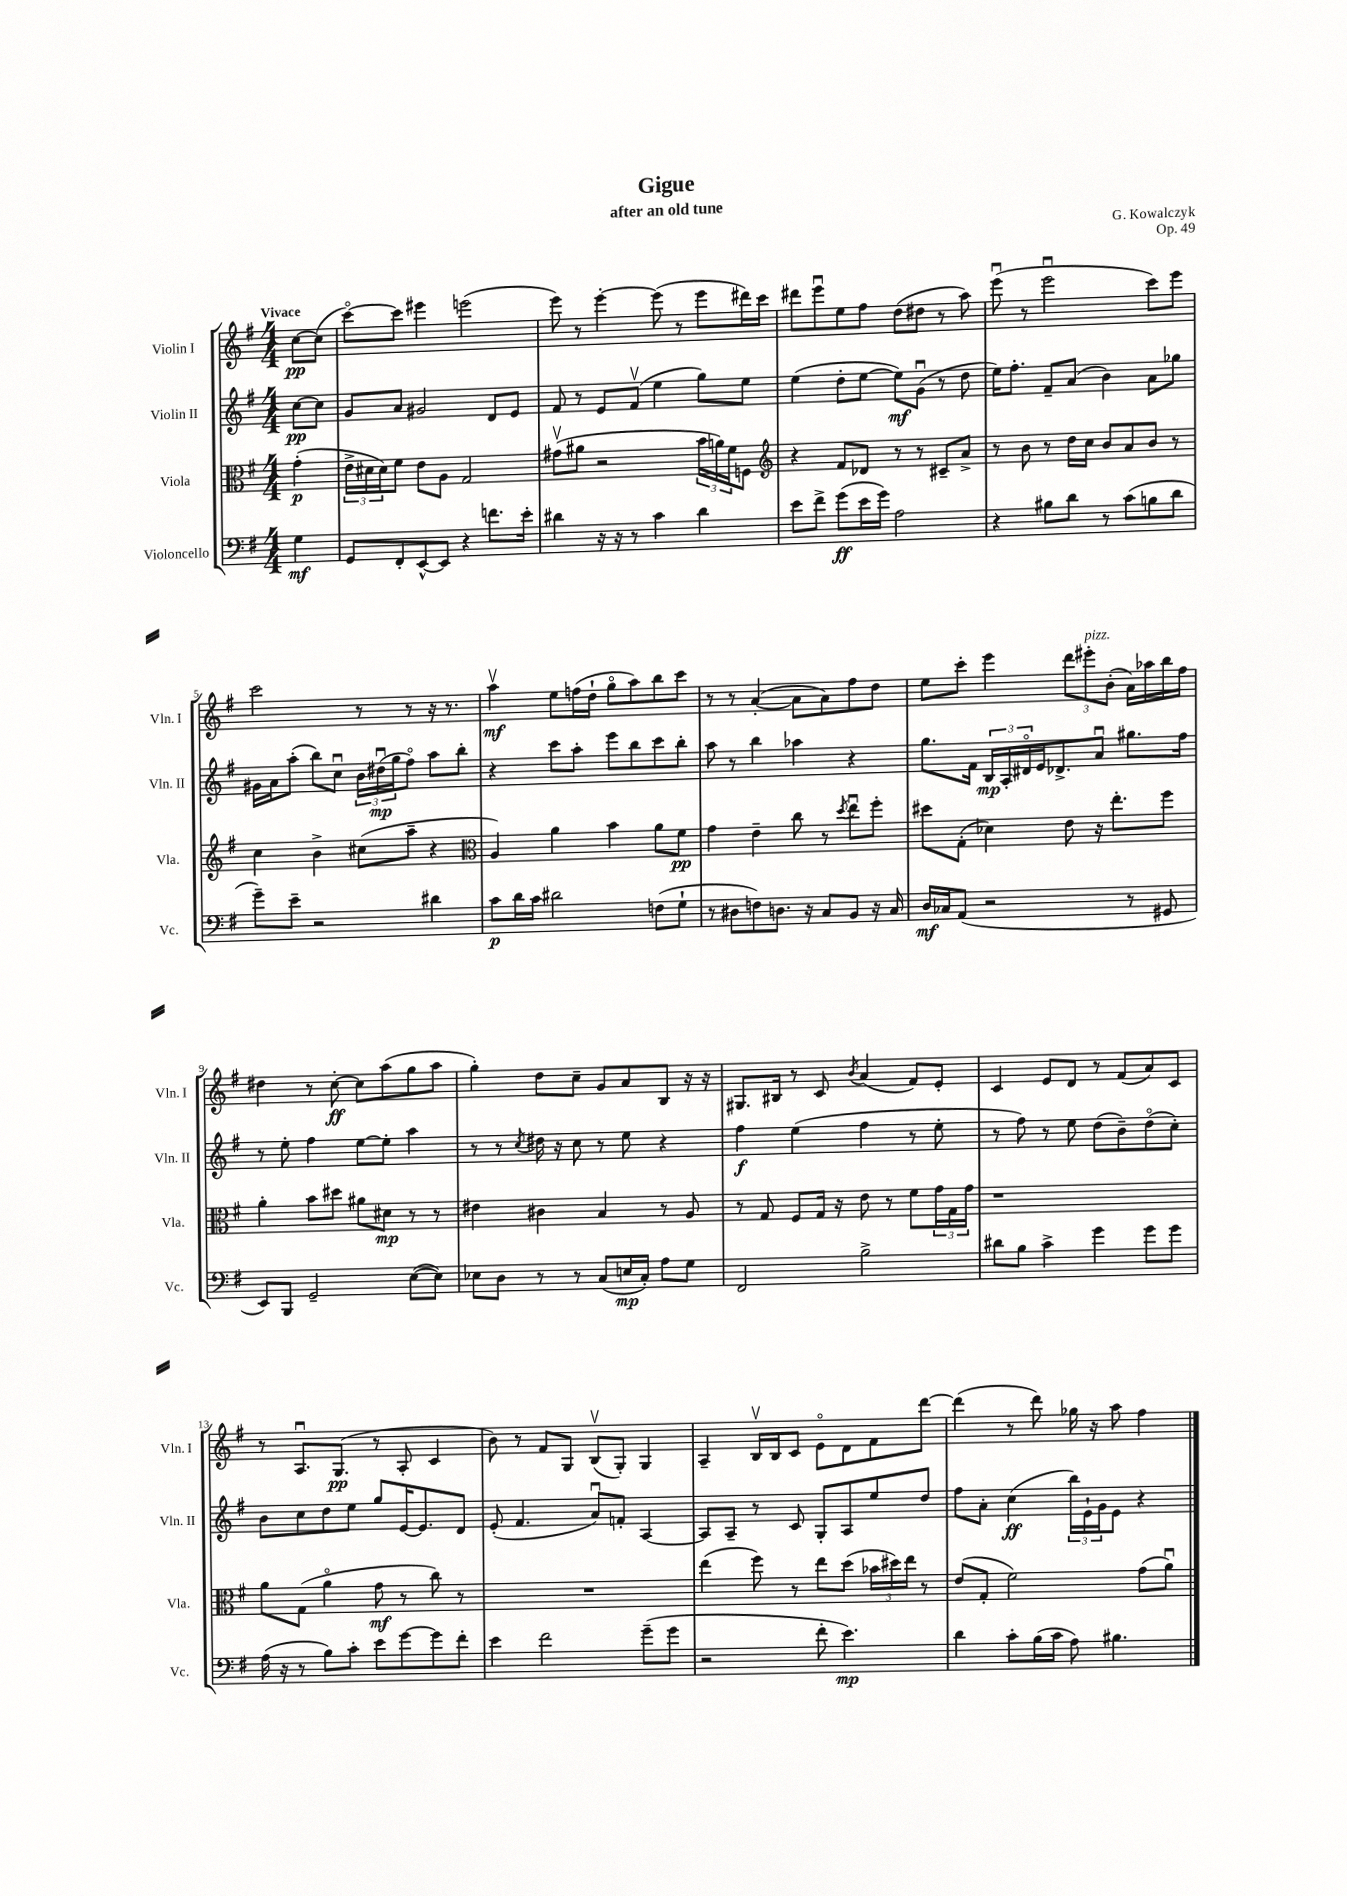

**kern	**dynam	**kern	**dynam	**kern	**dynam	**kern	**dynam
*part4	*part4	*part3	*part3	*part2	*part2	*part1	*part1
*staff4	*staff4	*staff3	*staff3	*staff2	*staff2	*staff1	*staff1
*I"Violoncello	*	*I"Viola	*	*I"Violin II	*	*I"Violin I	*
*I'Vc.	*	*I'Vla.	*	*I'Vln. II	*	*I'Vln. I	*
*clefF4	*	*clefC3	*	*clefG2	*	*clefG2	*
*k[f#]	*	*k[f#]	*	*k[f#]	*	*k[f#]	*
*M4/4	*	*M4/4	*	*M4/4	*	*M4/4	*
=	=	=	=	=	=	=	=
!	!	!	!	!	!	!LO:TX:a:B:t=Vivace	!
4G\	mf	(4g'\	p	[8cc\L	pp	[8cc\L	pp
.	.	.	.	8cc\J]	.	(8cc\J]	.
=1	=1	=1	=1	=1	=1	=1	=1
8GG/L	.	24e^\LL	.	8g/L	.	[8ccc\L)	.
.	.	24d#X\	.	.	.	.	.
.	.	24d#\J)	.	.	.	.	.
8FF#'/	.	8f#\J	.	8a/J	.	8ccc\J]	.
[8EE^^/	.	8e\L	.	2g#X/	.	4eee#X\	.
8EE/J]	.	8A\J	.	.	.	.	.
4r	.	2G/	.	.	.	(2eeen\	.
8.fn\L	.	.	.	8d/L	.	.	.
.	.	.	.	8e/J	.	.	.
16e'\Jk	.	.	.	.	.	.	.
=2	=2	=2	=2	=2	=2	=2	=2
4d#X\	.	(8g#Xv\L	.	8f#/	.	8eee\)	.
.	.	8a#X\J	.	8r	.	8r	.
16r	.	2r	.	8e/L	.	[4eee'\	.
16r	.	.	.	.	.	.	.
8r	.	.	.	(8f#v/J	.	.	.
4c\	.	.	.	4ee\	.	(8eee\]	.
.	.	.	.	.	.	8r	.
4d#\	.	24b\LL	.	8gg\L)	.	8eee\L	.
.	.	24an\)	.	.	.	.	.
.	.	24f#\J	.	.	.	.	.
.	.	8Fn\J	.	8ee\J	.	16ddd#X\L)	.
.	.	.	.	.	.	16ccc\JJ	.
=3	=3	=3	=3	=3	=3	=3	=3
*	*	*clefG2	*	*	*	*	*
8e\L	.	4r	.	(4ee\	.	8ddd#X\L	.
8f#^\J	.	.	.	.	.	8eeeu\	.
(8g\L	ff	8f#/L	.	8dd'\L	.	8ee\	.
16e\L	.	8d-X/J	.	[8ee\J	.	8ff#\J	.
16g\JJ)	.	.	.	.	.	.	.
2A\	.	8r	.	8ee\L])	mf	(8dd\L	.
.	.	8r	.	(8gu\J	.	8dd#X\J	.
.	.	8c#X~/L	.	8r	.	8r	.
.	.	8a^/J	.	8dd\	.	8aa\)	.
=4	=4	=4	=4	=4	=4	=4	=4
4r	.	8r	.	16ee\KL)	.	(8eeeu\	.
.	.	.	.	8.ff#'\J	.	.	.
.	.	8b\	.	.	.	8r	.
8B#X\L	.	8r	.	8f#~/L	.	2eeeu\	.
8d\J	.	16dd\LL	.	(8a/J	.	.	.
.	.	16cc\JJ	.	.	.	.	.
8r	.	8b/L	.	4b\)	.	.	.
(8c\L	.	8a/	.	.	.	.	.
8Bn\	.	8b/J	.	8a\L	.	8ccc\L)	.
8d\J	.	8r	.	8gg-X\J	.	8eee\J	.
!!LO:LB:g=z
=5	=5	=5	=5	=5	=5	=5	=5
8g~\L)	.	4cc\	.	16g#X\LL	.	2ccc\	.
.	.	.	.	16a\J	.	.	.
8e~\J	.	.	.	(8aa'\J	.	.	.
2r	.	4b^\	.	8bb\L)	.	.	.
.	.	.	.	8ccu\J	.	.	.
.	.	(8cc#X\L	.	24b\LL	.	8r	.
.	.	.	.	(24dd#Xu\	mp	.	.
.	.	.	.	24gg\J	.	.	.
.	.	8aa~\J	.	8ff#\J)	.	8r	.
4d#X\	.	4r	.	8aa\L	.	16r	.
.	.	.	.	.	.	8.r	.
.	.	.	.	8bb'\J	.	.	.
=6	=6	=6	=6	=6	=6	=6	=6
*	*	*clefC3	*	*	*	*	*
8c\L	p	4A/)	.	4r	.	4aav\	mf
16d\L	.	.	.	.	.	.	.
16c\JJ	.	.	.	.	.	.	.
2d#X\	.	4a\	.	8ccc\L	.	8ee\L	.
.	.	.	.	8aa'\J	.	(16ffn\L	.
.	.	.	.	.	.	16dd`\JJ	.
.	.	4b\	.	8eee\L	.	8gg\L	.
.	.	.	.	8bb\	.	8aa\)	.
(8Fn\L	.	8a\L	.	8ccc\	.	8bb\	.
8G`\J	.	8f#\J	pp	8bb'\J	.	8ccc\J	.
=7	=7	=7	=7	=7	=7	=7	=7
8r	.	4g\	.	8aa\	.	8r	.
8D#X\L	.	.	.	8r	.	8r	.
8Fn\)	.	4e~\	.	4bb\	.	([4a'/	.
8.Dn\J	.	.	.	.	.	.	.
.	.	8cc\	.	4aa-X\	.	8a\L]	.
16r	.	.	.	.	.	.	.
8C/L	.	8r	.	.	.	8a\)	.
.	.	8qdd/	.	.	.	.	.
8BB/J	.	8eeu\L	.	4r	.	8ff#\	.
16r	.	8ff#'\J	.	.	.	8dd\J	.
16C/	.	.	.	.	.	.	.
=8	=8	=8	=8	=8	=8	=8	=8
16D/LL	mf	8dd#X\L	.	8.gg\L	.	8ee\L	.
16C-X/J	.	.	.	.	.	.	.
(8AA/J	.	(8G'\J	.	.	.	8ccc'\J	.
.	.	.	.	16f#\Jk	.	.	.
2r	.	4d-X\)	.	24B/LL	mp	4eee\	.
.	.	.	.	24A'/	.	.	.
.	.	.	.	24d#X/	.	.	.
.	.	.	.	16e/J	.	.	.
.	.	.	.	8.d-X^/	.	.	.
.	.	8e\	.	.	.	12ddd\L	.
!	!	!	!	!	!	!LO:TX:a:i:t=pizz.	!
.	.	.	.	.	.	12eee#X'\	.
.	.	16r	.	8au/J	.	.	.
.	.	.	.	.	.	(12b'\J	.
.	.	8.ee'\L	.	.	.	.	.
8r	.	.	.	8.gg#X\L	.	16a\LL)	.
.	.	.	.	.	.	16aa-X\	.
8GG#X/	.	8ff#\J	.	.	.	16bb\	.
.	.	.	.	16ff#\Jk	.	16ff#\JJ	.
!!LO:LB:g=z
=9	=9	=9	=9	=9	=9	=9	=9
8EE/L)	.	4a'\	.	8r	.	4dd#X\	.
8BBB/J	.	.	.	8ee'\	.	.	.
2GG~/	.	8b\L	.	4ff#\	.	8r	.
.	.	8dd#X\J	.	.	.	[8cc'\	ff
.	.	8a#X\L	.	[8ee\L	.	8cc\L]	.
.	.	8d#X\J	mp	8ee'\J]	.	(8aa\	.
([8E\L	.	8r	.	4aa\	.	8gg\	.
8E\J])	.	8r	.	.	.	8aa\J	.
=10	=10	=10	=10	=10	=10	=10	=10
8E-X\L	.	4e#X\	.	8r	.	4gg'\)	.
8D\J	.	.	.	8r	.	.	.
.	.	.	.	8qcc/	.	.	.
8r	.	4c#X\	.	16dd#X\	.	8dd\L	.
.	.	.	.	16r	.	.	.
8r	.	.	.	8cc\	.	8cc~\J	.
(8C/L	.	4B/	.	8r	.	8g/L	.
16En/L	mp	.	.	8ee\	.	8a/	.
16C'/JJ)	.	.	.	.	.	.	.
8A\L	.	8r	.	4r	.	8B/J	.
8G\J	.	8A/	.	.	.	16r	.
.	.	.	.	.	.	16r	.
=11	=11	=11	=11	=11	=11	=11	=11
2FF#/	.	8r	.	4ff#\	f	8.G#X/L	.
.	.	8G/	.	.	.	.	.
.	.	.	.	.	.	16B#X/Jk	.
.	.	8F#/L	.	(4ee\	.	8r	.
.	.	16G/Jk	.	.	.	8c/	.
.	.	16r	.	.	.	.	.
.	.	.	.	.	.	8qb/	.
2B^\	.	8e\	.	4ff#\	.	(4a/	.
.	.	8r	.	.	.	.	.
.	.	8f#\L	.	8r	.	8f#/L)	.
.	.	24g\L	.	8ee'\	.	8e'/J	.
.	.	24G\	.	.	.	.	.
.	.	24g\JJ	.	.	.	.	.
=12	=12	=12	=12	=12	=12	=12	=12
8d#X\L	.	1r	.	8r	.	4c/	.
8B\J	.	.	.	8ff#\)	.	.	.
4c^\	.	.	.	8r	.	8e/L	.
.	.	.	.	8ee\	.	8d/J	.
4g\	.	.	.	(8dd\L	.	8r	.
.	.	.	.	8b~\)	.	(8f#/L	.
8g\L	.	.	.	(8dd\	.	8a/)	.
8g\J	.	.	.	8cc'\J)	.	8c/J	.
!!LO:LB:g=z
=13	=13	=13	=13	=13	=13	=13	=13
(16A\	.	8a\L	.	8b\L	.	8r	.
16r	.	.	.	.	.	.	.
8r	.	(8G\J	.	8cc\	.	8.Au/L	.
8B\L)	.	4a\	.	8dd\	.	.	.
.	.	.	.	.	.	(8.G/J	pp
8c'\J	.	.	.	8ee\J	.	.	.
8e\L	.	8g\	mf	8gg/L	.	8r	.
[8g\	.	8r	.	[16e/K	.	8A'/	.
.	.	.	.	8.e/]	.	.	.
8g\]	.	8cc\)	.	.	.	4c/	.
8f#'\J	.	8r	.	8d/J	.	.	.
=14	=14	=14	=14	=14	=14	=14	=14
4e\	.	1r	.	(8e'/	.	8b\)	.
.	.	.	.	4.f#/	.	8r	.
2f#\	.	.	.	.	.	8f#/L	.
.	.	.	.	.	.	8G/J	.
.	.	.	.	8au/L)	.	(8Bv/L	.
.	.	.	.	8fn'/J	.	8G'/J)	.
(8g~\L	.	.	.	[4A/	.	4G/	.
8g\J	.	.	.	.	.	.	.
=15	=15	=15	=15	=15	=15	=15	=15
2r	.	(4ee\	.	8A/L]	.	4A~/	.
.	.	.	.	8A~/J	.	.	.
.	.	8ff#\)	.	8r	.	16Bv/LL	.
.	.	.	.	.	.	16B/J	.
.	.	8r	.	8c/	.	8c/J	.
8f#'\	.	8ee\L	.	8G'/L	.	8e\L	.
4.e\)	mp	(8dd\J	.	8A/	.	8d\	.
.	.	24b-X\LL	.	8ee/	.	8f#\	.
.	.	24dd#X\)	.	.	.	.	.
.	.	24ee\JJ	.	.	.	.	.
.	.	8r	.	8dd/J	.	[8ddd\J	.
=16	=16	=16	=16	=16	=16	=16	=16
4d\	.	(8e/L	.	8ff#\L	.	(4ddd\]	.
.	.	8G'/J	.	8a'\J	.	.	.
8c'\L	.	2f#\)	.	(4cc\	ff	8r	.
(16B\L	.	.	.	.	.	8ddd\)	.
16c\JJ	.	.	.	.	.	.	.
8A\)	.	.	.	24bb\LL)	.	16gg-X\	.
.	.	.	.	24e`\	.	.	.
.	.	.	.	.	.	16r	.
.	.	.	.	24g\J	.	.	.
4.B#X\	.	.	.	8e\J	.	8aa\	.
.	.	(8g\L	.	4r	.	4ff#\	.
.	.	8au\J)	.	.	.	.	.
==	==	==	==	==	==	==	==
*-	*-	*-	*-	*-	*-	*-	*-
